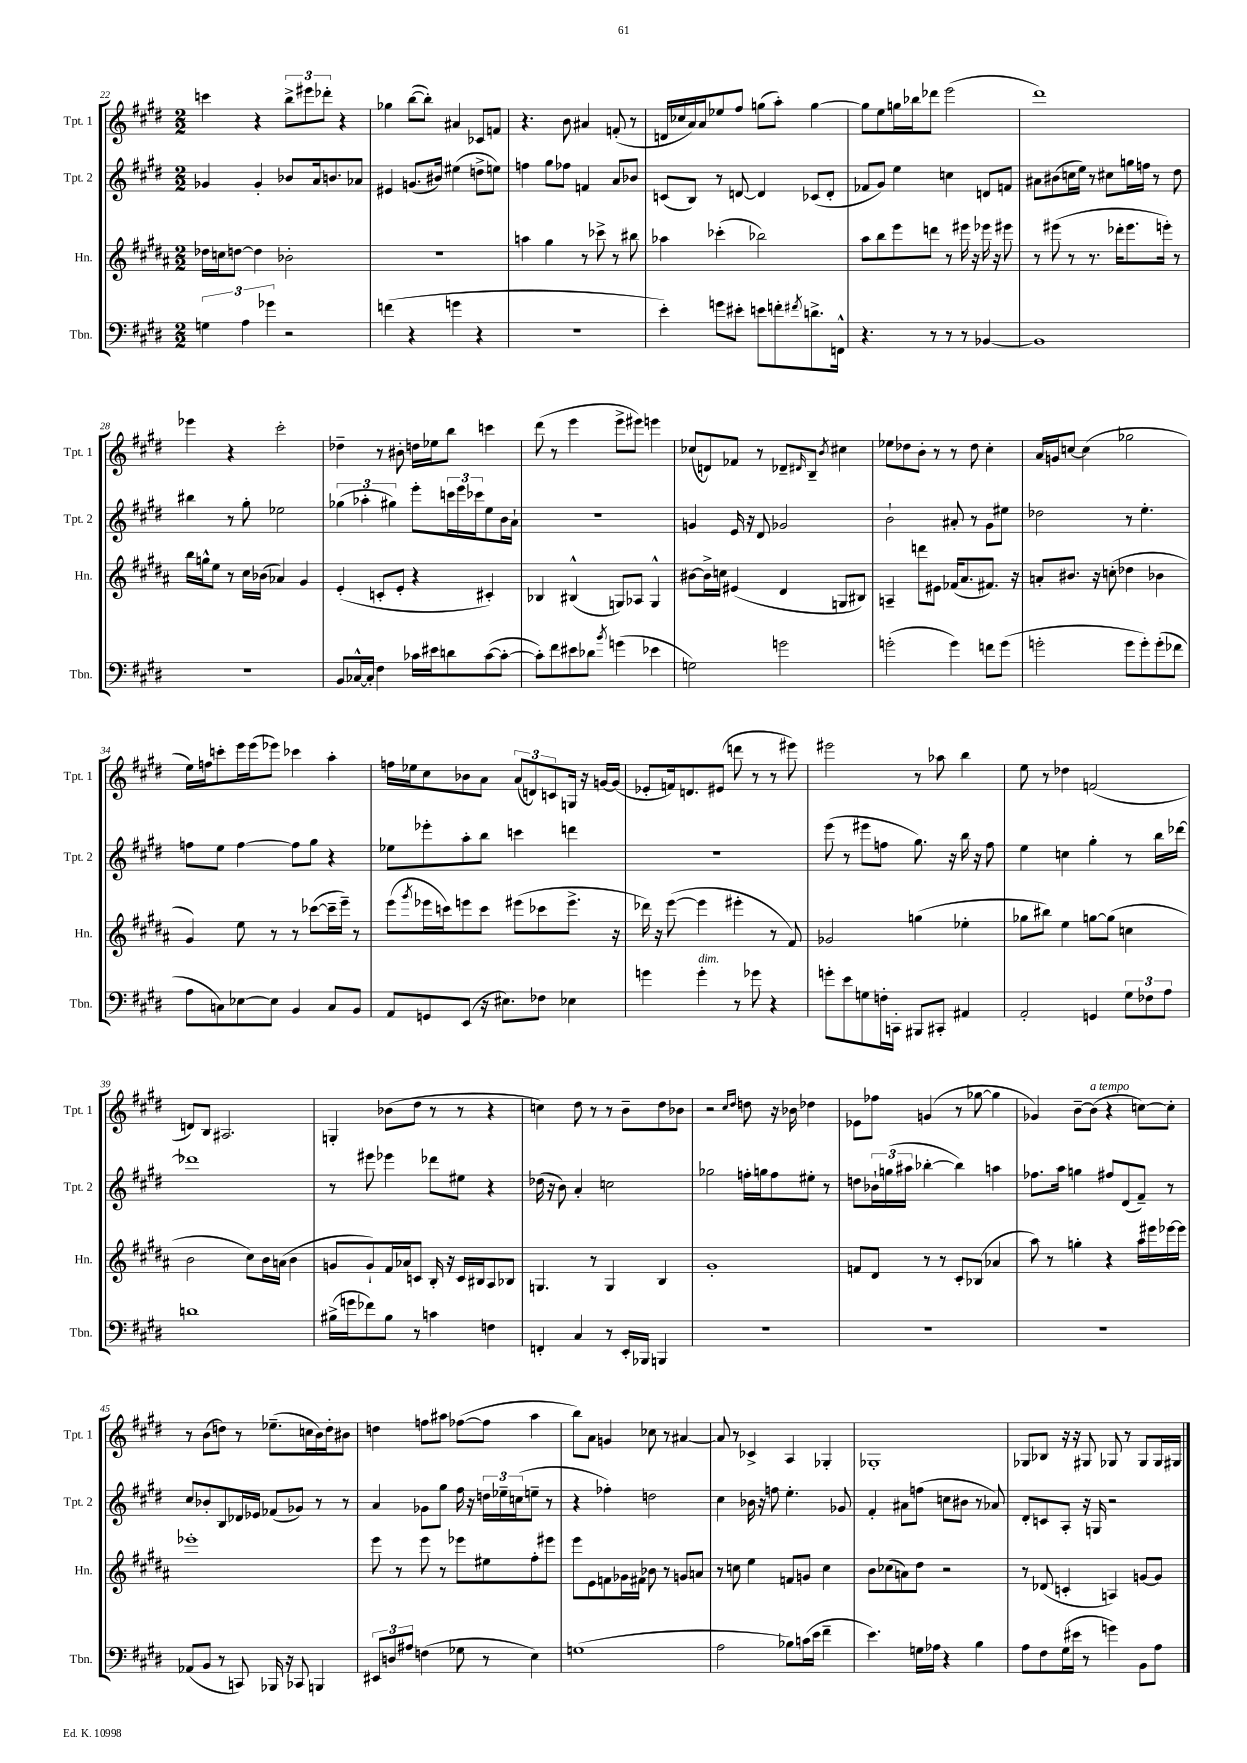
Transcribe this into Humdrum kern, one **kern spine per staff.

**kern	**kern	**kern	**kern
*staff4	*staff3	*staff2	*staff1
*clefF4	*clefG2	*clefG2	*clefG2
*k[f#c#g#d#]	*k[f#c#g#d#a#]	*k[f#c#g#d#]	*k[f#c#g#d#]
*M2/2	*M2/2	*M2/2	*M2/2
6G\	16dd-\LL	4g-/	4ccc\
.	16cc\J	.	.
.	[8dd\J	.	.
6A\	.	.	.
.	4dd\]	4g-'/	4r
6g-\	.	.	.
2r	2b-'\	8b-/L	12bb^\L
.	.	.	12eee#\
.	.	16a/k	.
.	.	.	12ddd-'\J
.	.	8.b/	.
.	.	.	4r
.	.	8a-/J	.
=	=	=	=
(4f\	1r	4e#/	4gg-\
4r	.	(8.g/L	([8bb\L
.	.	.	8bb'\]J)
.	.	16b#/Jk)	.
4g\	.	(4ee#\	4a#/
4r	.	8dd^\L	8c-/L
.	.	8ee\J)	8f/J
=	=	=	=
1r	4aa\	4ff\	4.r
.	4gg#\	8gg#\L	.
.	.	8ff-\J	8b\
.	8r	4f/	4a#/
.	8ccc-^\	.	.
.	8r	8a/L	(8f'/
.	8bb#\	8b-/J	8r
=	=	=	=
4e'\)	4aa-\	(8c/L	16d/LL
.	.	.	16cc-/
.	.	8B/J)	16a/)
.	.	.	16a/J
8g\L	(4ccc-'\	8r	8ee-/
8e#'\J	.	[8d/	8ff#/J
8e\L	2bb-\)	4d/]	(8gg\L
8f'\	.	.	8aa'\J)
8qf#/	.	.	.
8.d^\	.	(8c-/L	[4gg\
.	.	8d'/J	.
16FF^^\Jk	.	.	.
=	=	=	=
4.r	8aa#\L	8f-/L	8gg\]L
.	8bb\	8g#/J)	8ee\
.	8eee\	4ee\	16gg\L
.	.	.	16bb-\J
8r	8ddd\J	.	8ddd-\J
8r	8r	4cc\	(2eee\
8r	16eee#\	.	.
.	16r	.	.
[4BB-/	16eee-\	8d/L	.
.	16r	.	.
.	8eee#\	8f/J	.
=	=	=	=
1BB-]	8r	8a#\L	1ddd#)
.	(8eee#\	(8b#\	.
.	8r	16cc\L	.
.	.	16ee\JJ)	.
.	8.r	8r	.
.	.	8cc#\L	.
.	16ddd-'\LK	.	.
.	8.eee#\	16gg\L	.
.	.	16ff\JJ	.
.	.	8r	.
.	16eee'\Jk)	.	.
.	8r	8dd#\	.
=	=	=	=
1r	16bb\LL	4bb#\	4eee-\
.	16gg^^\J	.	.
.	8ee\J	.	.
.	8r	8r	4r
.	16cc#\LL	8gg#'\	.
.	(16b-\JJ	.	.
.	4a-/)	2ee-\	2ccc#'\
.	4g#/	.	.
=	=	=	=
8BB/L	(4e'/	(6gg-\	4dd-~\
[16C-^^/L	.	.	.
.	.	6aa-'\	.
16C-'/]JJ	.	.	.
4F#\	8c'/L	.	8r
.	.	6gg#\)	.
.	8e'/J	.	8b#'\
16c-\LL	4r	8eee'\L	16dd\LL
16e#\J	.	.	16ee-\J
8d\	.	24ccc\L	8bb\J
.	.	24eee\	.
.	.	24ccc-\J	.
([8c-\	4c#'/)	8ee\	4ccc\
8c-'\_J	.	16b\L	.
.	.	16a`\JJ	.
=	=	=	=
8c-'\]L)	4B-/	1r	(8ddd#\
8f#\	.	.	8r
8e#\	(4B#^^/	.	4eee\
8d-\J	.	.	.
8qb/	.	.	.
(4g\	8G/L)	.	8eee^\L
.	8A-/J	.	8eee#\J)
4e-\	4G^^/	.	4eee\
=	=	=	=
2G\)	[8b#\L	4g/	(8cc-/L
.	16b#^\]L	.	8d/)
.	16cc\JJ	.	.
.	(4e#/	16e/	8f-/J
.	.	16r	.
.	.	8d#/	8r
2g\	4d#/	2g-/	8d-~/L
.	.	.	16qqd#/
.	.	.	8B~/J
.	.	.	8qb/
.	8G/L	.	4cc#\
.	8B#/J)	.	.
=	=	=	=
(2g'\	4A~/	2b`\	8ee-\L
.	.	.	8dd-\
.	8ddd\L	.	8b'\J
.	8e#\J	.	8r
4g\)	(16f-/LK	8a#'/	8r
.	8.a#/	.	.
.	.	8r	8dd-\
8f\L	8.f#/J)	8g#\L	4cc#'\
(8g\J	.	8ee#\J	.
.	16r	.	.
=	=	=	=
2g'\	8a'/L	2dd-\	16a/LL
.	.	.	16g/J
.	8.b#/J	.	[8cc/J
.	.	.	(4cc\]
.	16r	.	.
.	(8cc'\	.	.
8g\L	4dd-\	8r	2gg-\
8g'\)	.	4.ee'\	.
(8g'\	4b-\	.	.
8f-\J	.	.	.
=	=	=	=
8A\L	4g#/)	8ff\L	16ee\LL)
.	.	.	16ff\J
8C\)	.	8ee\J	8ccc'\
[8E-\	8ee\	[4ff\	16eee\L
.	.	.	(16eee\J
8E-\]J	8r	.	8eee-\J)
4BB/	8r	8ff\]L	4ccc-\
.	([8ccc-\L	8gg#\J	.
8C/L	16ccc-~\]L	4r	4aa'\
.	16eee~\JJ)	.	.
8BB/J	8r	.	.
=	=	=	=
8AA/L	(8eee\L	8ee-\L	16ff\LL
.	.	.	16ee-\J
.	8qggg#/	.	.
8GG/	16eee-\L	8eee-'\	8cc#\
.	16ccc\J)	.	.
(8EE/J	8eee\	8aa'\	8b-\
16r	8ccc\J	8bb\J	8a\J
8.E#\L)	.	.	.
.	(8eee#\L	4ccc\	(12a/L
.	.	.	12d/)
8F-\J	8ccc-\	.	.
.	.	.	12c/
4E-\	8.eee#^\J	4ddd\	16G/Jk
.	.	.	16r
.	.	.	[16g/LL
.	16r	.	(16g/]JJ
=	=	=	=
4g\	16ddd-\)	1r	8e-'/L
.	16r	.	.
.	([8eee\	.	16f/k)
.	.	.	8.d/
4g'\	4eee\]	.	.
.	.	.	(8e#/J
8r	4eee#'\	.	8ddd\
8g-\	.	.	8r
4r	8r	.	8r
.	8f#/)	.	8eee#\)
=	=	=	=
8g'\L	2g-/	(8eee\	2eee#\
8e\	.	8r	.
8G\	.	8eee#\L	.
16F'\L	.	8ff\J	.
16CC'\JJ	.	.	.
8BBB#/L	(4gg\	8.gg#\)	8r
8CC#'/J	.	.	8aa-\
.	.	16r	.
4AA#/	4ee-'\	16bb\	4bb\
.	.	16r	.
.	.	8ff\	.
=	=	=	=
2AA'/	8gg-\L	4ee\	8ee\
.	8bb#\J)	.	8r
.	4ee\	4cc\	4dd-\
4GG/	[8gg\L	4gg#'\	(2f/
.	(8gg\]J	.	.
12G#\L	4cc\	8r	.
12F-\	.	.	.
.	.	16bb\LL	.
12A\J	.	.	.
.	.	[16ddd-\JJ	.
=	=	=	=
1d	2b\	1ddd-]	8d/L)
.	.	.	8B/J
.	.	.	2.A#/
.	8cc#\L)	.	.
.	16b\L	.	.
.	(16a\JJ	.	.
.	4b\	.	.
=	=	=	=
(16B#^\LL	8g/L	8r	4G'/
16g\J	.	.	.
8f-\)	8g`/)	8eee#\	.
8B#\J	16f#/L	4eee-\	(8b-\L
.	16a-/J	.	.
8r	8c/J	.	8dd#\J
4c\	16B'/	8ddd-\L	8r
.	16r	.	.
.	16c/LL	8ee#\J	8r
.	16B#/J	.	.
4F\	8A#/	4r	4r
.	8B-/J	.	.
=	=	=	=
4FF'/	4.G/	(16dd-\	4cc\)
.	.	16r	.
.	.	8b\)	.
4C#/	.	4a'/	8dd#\
.	8r	.	8r
8r	4G/	2cc\	8r
16EE'/LL	.	.	8b~\L
16BBB-/JJ	.	.	.
4BBB/	4B/	.	8dd#\
.	.	.	8b-\J
=	=	=	=
1r	1g#'	2gg-\	2r
.	.	.	16qqcc#/LL
.	.	.	16qqdd#/JJ
.	.	16ff'\LL	8dd\
.	.	16gg\J	.
.	.	8ff\	16r
.	.	.	16b-\
.	.	8ee#'\J	4dd-\
.	.	8r	.
=	=	=	=
1r	8f/L	8dd\L	8e-\L
.	8d#/J	24b-`\L	8ff-\J
.	.	(24gg\	.
.	.	24aa#\JJ	.
.	8r	[4bb-'\	(4g/
.	8r	.	.
.	8c#'/L	4bb-\])	8r
.	(8B-/J	.	[8gg-\
.	4a-/	4aa\	4gg-\]
=	=	=	=
1r	8aa#\)	8.ff-\L	4g-/)
.	8r	.	.
.	.	16aa\Jk	.
.	4gg'\	4gg\	[8b~\L
.	.	.	(8b\]J
.	4r	8ff#/L	4r
.	.	(8d#/	.
.	16aa#\LL	8f#~/J)	[8cc\L)
.	16eee#\	.	.
.	[16eee-\	8r	8cc'\]J
.	16eee-\]JJ	.	.
=	=	=	=
(8AA-/L	1eee-'	8cc#/L	8r
8BB/J	.	8b-'/	(8b\L
8r	.	8B/	8dd\J)
8CC/)	.	16d-/L	8r
.	.	16e-/JJ	.
16BBB-/	.	(8f-/L	(8.ee-~\L
16r	.	.	.
8CC-/	.	8g-/J)	.
.	.	.	16cc\L
4BBB/	.	8r	16b\)
.	.	.	16dd'\J
.	.	8r	8b#\J
=	=	=	=
12EE#/L	8eee\	4a/	4dd\
12D/	.	.	.
.	8r	.	.
12A#/J	.	.	.
(4F\	8eee\	8g-\L	8ff\L
.	8r	8gg#\J	8aa#\J
8G-\	8eee-\L	16ff#\	([8ff-\L
.	.	16r	.
8r	8ee#\	24dd\LL	8ff-\]J
.	.	24ee-~\	.
.	.	(24cc\J	.
4E\)	8ff#'\	8ee~\J	4aa#\
.	8eee#\J	8r	.
=	=	=	=
(1G	8eee\L	4r	8bb\L)
.	8e\	.	8a\J
.	8f\	4ff-'\)	4g/
.	16g-\L	.	.
.	16f#\JJ	.	.
.	8b-\	2dd\	8cc-\
.	8r	.	8r
.	8g/L	.	[4a#/
.	8a/J	.	.
=	=	=	=
2A\	8r	4cc#\	8a#/]
.	8cc\	.	8r
.	4ee\	16b-\	4c-^/
.	.	16r	.
.	.	8ff\	.
8B-\L)	8f/L	4.ee'\	4A/
(16c\L	8g/J	.	.
16e\JJ	.	.	.
4f#~\	4cc\	.	4G-'/
.	.	8g-/	.
=	=	=	=
4.e\)	8b\L	4f#'/	1G-'
.	(8cc-\	.	.
.	8a\)	8a#\L	.
16G\LL	8dd#\J	(8ff\J	.
16A-\JJ	.	.	.
4r	2r	8cc\L	.
.	.	8b#\J	.
4B\	.	8r	.
.	.	8a-/)	.
=	=	=	=
8A\L	8r	8d#'/L	8G-/L
8F#\	(8d-/	8c/	8B-/J
(16G#\L	4c'/	8A'/J	16r
16e#\JJ	.	.	16r
8r	.	16r	8G#/
.	.	16G/	.
4g\)	4A/)	2r	8G-/
.	.	.	8r
8BB\L	[8g/L	.	8G-/L
8A\J	8g/]J	.	16G-/L
.	.	.	16G#/JJ
==	==	==	==
*-	*-	*-	*-
